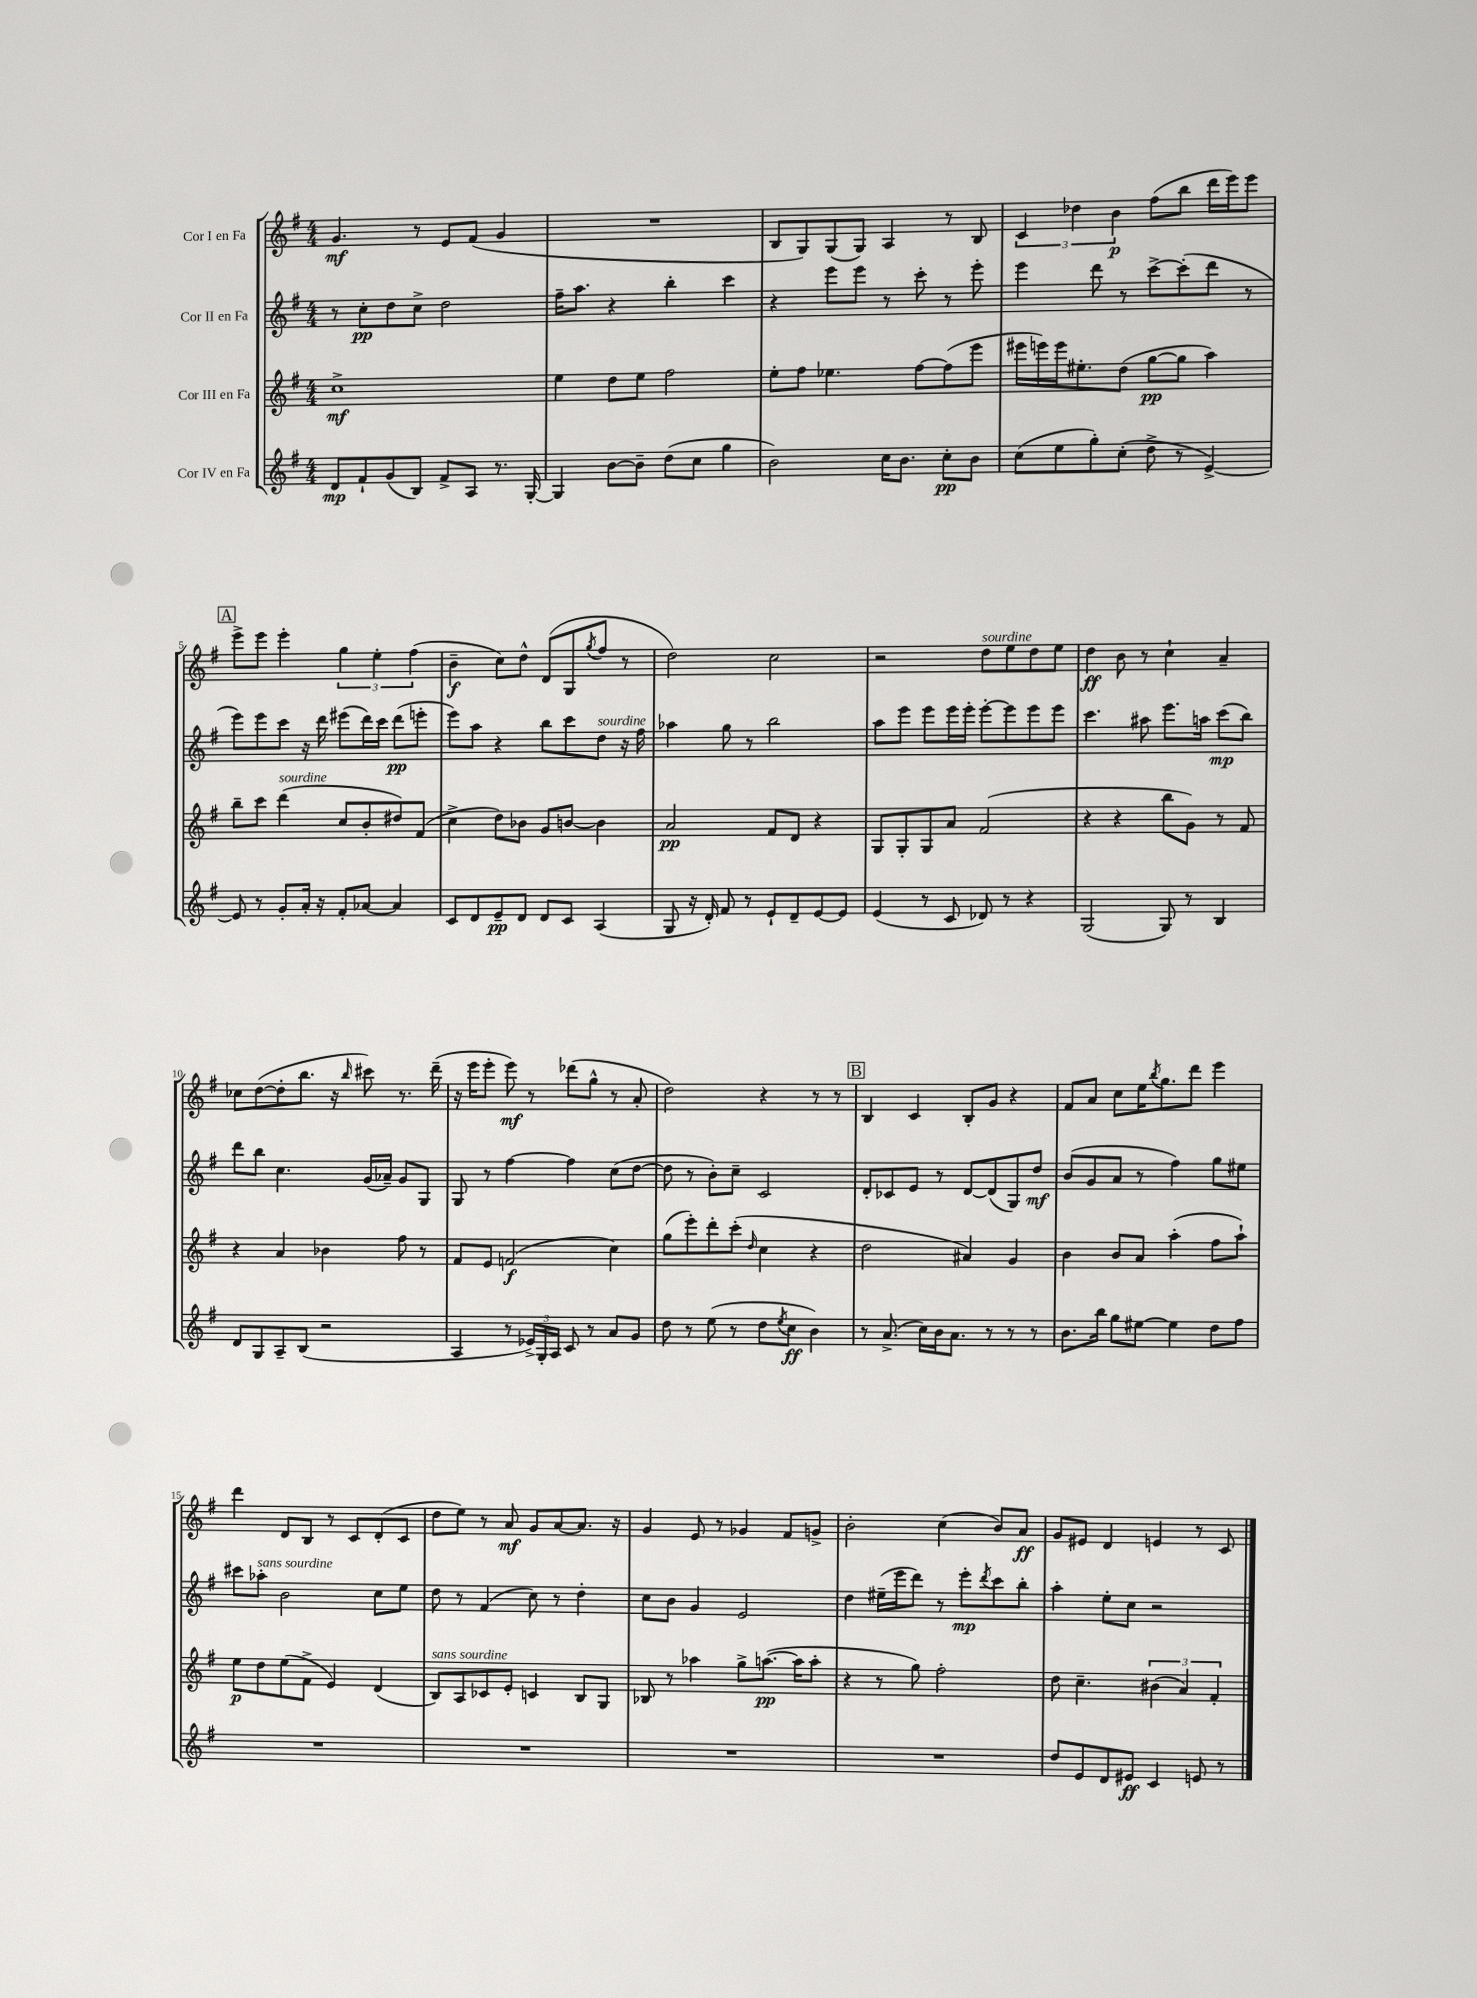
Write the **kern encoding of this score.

**kern	**dynam	**kern	**dynam	**kern	**dynam	**kern	**dynam
*part4	*part4	*part3	*part3	*part2	*part2	*part1	*part1
*staff4	*staff4	*staff3	*staff3	*staff2	*staff2	*staff1	*staff1
*I"Cor IV en Fa	*	*I"Cor III en Fa	*	*I"Cor II en Fa	*	*I"Cor I en Fa	*
*clefG2	*	*clefG2	*	*clefG2	*	*clefG2	*
*k[f#]	*	*k[f#]	*	*k[f#]	*	*k[f#]	*
*M4/4	*	*M4/4	*	*M4/4	*	*M4/4	*
=1	=1	=1	=1	=1	=1	=1	=1
8d/L	mp	1cc^	mf	8r	.	4.g/	mf
8f#`/	.	.	.	8cc'\L	pp	.	.
(8g/	.	.	.	8dd\	.	.	.
8B/J)	.	.	.	8cc^\J	.	8r	.
8f#^/L	.	.	.	2dd\	.	8e/L	.
8A/J	.	.	.	.	.	(8f#/J	.
8.r	.	.	.	.	.	4g/	.
[16G'/	.	.	.	.	.	.	.
=2	=2	=2	=2	=2	=2	=2	=2
4G/]	.	4ee\	.	16ff#~\KL	.	1r	.
.	.	.	.	8.aa\J	.	.	.
[8b\L	.	8dd\L	.	4r	.	.	.
8b~\J]	.	8ee\J	.	.	.	.	.
(8dd\L	.	2ff#\	.	4bb'\	.	.	.
8cc\J	.	.	.	.	.	.	.
4gg\	.	.	.	4ccc\	.	.	.
=3	=3	=3	=3	=3	=3	=3	=3
2b\)	.	8ee'\L	.	4r	.	8B/L	.
.	.	8ff#\J	.	.	.	8G/)	.
.	.	4.ee-X\	.	8eee\L	.	(8G/	.
.	.	.	.	8eee\J	.	8G/J)	.
16cc\KL	.	.	.	8r	.	4A/	.
8.b\J	.	.	.	.	.	.	.
.	.	[8ff#\L	.	8ccc'\	.	.	.
8cc'\L	pp	(8ff#\]	.	8r	.	8r	.
8b\J	.	8eee\J	.	8eee'\	.	8B/	.
=4	=4	=4	=4	=4	=4	=4	=4
(8cc\L	.	16eee#X\LL	.	4eee\	.	6c/	.
.	.	16eeen\)	.	.	.	.	.
8ee\	.	16eee\J	.	.	.	.	.
.	.	.	.	.	.	6dd-X\	.
.	.	8.ee#X'\	.	.	.	.	.
8gg'\)	.	.	.	8ddd\	.	.	.
.	.	.	.	.	.	6b\	p
(8cc'\J	.	(8dd\J	.	8r	.	.	.
8dd^\	.	[8gg\L	pp	[8ccc^\L	.	(8ff#\L	.
8r	.	8gg\J]	.	(8ccc'\]	.	8bb\J	.
[4e^/)	.	4aa\)	.	8ddd\J	.	16ddd\LL	.
.	.	.	.	.	.	16eee\J)	.
.	.	.	.	8r	.	8eee\J	.
!!LO:LB:g=z
!!LO:REH:place=s1:t=A
=5	=5	=5	=5	=5	=5	=5	=5
8e/]	.	8bb~\L	.	8eee\L)	.	8eee^\L	.
8r	.	8ccc\J	.	8eee\	.	8eee\J	.
!	!	!LO:TX:a:i:t=sourdine	!	!	!	!	!
8g'/L	.	(4ddd\	.	8ccc\J	.	4eee'\	.
16a'/Jk	.	.	.	16r	.	.	.
16r	.	.	.	16ddd\	.	.	.
8f#'/L	.	8cc/L	.	(8eee#X\L	.	6gg\	.
[8a-X/J	.	8b'/	.	16ddd\L)	.	.	.
.	.	.	.	.	.	6ee'\	.
.	.	.	.	16ccc\JJ	.	.	.
4a-/]	.	8dd#X/)	.	(8ddd\L	pp	.	.
.	.	.	.	.	.	(6ff#\	.
.	.	(8f#/J	.	8eeen'\J	.	.	.
=6	=6	=6	=6	=6	=6	=6	=6
8c/L	.	4cc^\	.	8eee\L)	.	4b~\	f
8d/	.	.	.	8aa\J	.	.	.
8e~/	pp	8dd\L)	.	4r	.	8cc\L)	.
8d/J	.	8b-X\J	.	.	.	8dd^^\J	.
8d/L	.	8g/L	.	8bb\L	.	(8d/L	.
8c/J	.	[8bn/J	.	8ccc\	.	8G/	.
.	.	.	.	.	.	8qgg/	.
!	!	!	!	!LO:TX:a:i:t=sourdine	!	!	!
(4A/	.	4b\]	.	8dd\J	.	8ff#/J	.
.	.	.	.	16r	.	8r	.
.	.	.	.	16ff#\	.	.	.
=7	=7	=7	=7	=7	=7	=7	=7
8G/	.	2a/	pp	4aa-X\	.	2dd\)	.
16r	.	.	.	.	.	.	.
16d'/)	.	.	.	.	.	.	.
8f#/	.	.	.	8gg\	.	.	.
8r	.	.	.	8r	.	.	.
8e`/L	.	8f#/L	.	2bb\	.	2cc\	.
8d~/	.	8d/J	.	.	.	.	.
[8e/	.	4r	.	.	.	.	.
8e/J]	.	.	.	.	.	.	.
=8	=8	=8	=8	=8	=8	=8	=8
(4e/	.	8G/L	.	8aa\L	.	2r	.
.	.	8G'/	.	8eee\J	.	.	.
8r	.	8G/	.	8eee\L	.	.	.
8c/	.	8a/J	.	16eee\L	.	.	.
.	.	.	.	16eee'\JJ	.	.	.
!	!	!	!	!	!	!LO:TX:a:i:t=sourdine	!
8d-X/)	.	(2f#/	.	[8eee'\L	.	8dd\L	.
8r	.	.	.	8eee\]	.	8ee\	.
4r	.	.	.	8eee\	.	8dd\	.
.	.	.	.	8eee\J	.	8ee\J	.
=9	=9	=9	=9	=9	=9	=9	=9
(2G/	.	4r	.	4.ccc\	.	4dd\	ff
.	.	4r	.	.	.	8b\	.
.	.	.	.	8aa#X\	.	8r	.
8G/)	.	8bb\L	.	8.eee\L	.	4cc`\	.
8r	.	8g\J)	.	.	.	.	.
.	.	.	.	16aan\Jk	.	.	.
4B/	.	8r	.	(8ccc\L	mp	4a~/	.
.	.	8f#/	.	8bb\J)	.	.	.
!!LO:LB:g=z
=10	=10	=10	=10	=10	=10	=10	=10
8d/L	.	4r	.	8ddd\L	.	8cc-X\L	.
8G/	.	.	.	8bb\J	.	([8dd\	.
8A~/	.	4a/	.	4.cc\	.	8dd'\]	.
(8B/J	.	.	.	.	.	8.bb\J	.
2r	.	4b-X\	.	.	.	.	.
.	.	.	.	.	.	16r	.
.	.	.	.	.	.	16qqbb/	.
.	.	.	.	(16g/LL	.	8ccc#X\)	.
.	.	.	.	16a-X~/JJ)	.	.	.
.	.	8ff#\	.	8g/L	.	8.r	.
.	.	8r	.	8G/J	.	.	.
.	.	.	.	.	.	(16ddd~\	.
=11	=11	=11	=11	=11	=11	=11	=11
4A/	.	8f#/L	.	8G/	.	16r	.
.	.	.	.	.	.	16eee\KL	.
.	.	8e/J	.	8r	.	8eee'\J	.
8r	.	(2fn/	f	[4ff#\	.	8eee\)	mf
24e-X^/LL)	.	.	.	.	.	8r	.
24G'/	.	.	.	.	.	.	.
24A/JJ	.	.	.	.	.	.	.
8c/	.	.	.	4ff#\]	.	(8ddd-X\L	.
8r	.	.	.	.	.	8gg^^\J	.
8a/L	.	4cc\)	.	(8cc\L	.	8r	.
8g/J	.	.	.	[8dd\J	.	8a'/	.
=12	=12	=12	=12	=12	=12	=12	=12
8dd\	.	(8gg\L	.	8dd\]	.	2dd\)	.
8r	.	8eee'\)	.	8r	.	.	.
(8ee\	.	8ddd'\	.	8b'\L)	.	.	.
8r	.	(8ccc'\J	.	8cc~\J	.	.	.
.	.	16qqdd/	.	.	.	.	.
8dd\L	.	4cc\	.	2c/	.	4r	.
8qee/	.	.	.	.	.	.	.
8cc\J	ff	.	.	.	.	.	.
4b\)	.	4r	.	.	.	8r	.
.	.	.	.	.	.	8r	.
!!LO:REH:place=s1:t=B
=13	=13	=13	=13	=13	=13	=13	=13
8r	.	2dd\	.	8d'/L	.	4B/	.
(8.a^/	.	.	.	8c-X/	.	.	.
.	.	.	.	8e/J	.	4c/	.
16cc\LL)	.	.	.	.	.	.	.
16b\J	.	.	.	8r	.	.	.
8.a\J	.	.	.	.	.	.	.
.	.	4a#X/)	.	[8d/L	.	8B'/L	.
8r	.	.	.	(8d/]	.	8g/J	.
8r	.	4g/	.	8G/)	.	4r	.
8r	.	.	.	8dd/J	mf	.	.
=14	=14	=14	=14	=14	=14	=14	=14
8.b\L	.	4b\	.	(8b/L	.	8f#/L	.
.	.	.	.	8g/	.	8a/J	.
16bb\Jk	.	.	.	.	.	.	.
8gg\L	.	8b/L	.	8a/J	.	8cc\L	.
[8ee#X\J	.	8a/J	.	8r	.	16ee\K	.
.	.	.	.	.	.	8qbb/	.
.	.	.	.	.	.	8.gg\	.
4ee#\]	.	(4aa'\	.	4ff#\)	.	.	.
.	.	.	.	.	.	8ddd\J	.
8dd\L	.	8ff#\L	.	8gg\L	.	4eee\	.
8ff#\J	.	8aa`\J)	.	8ee#X\J	.	.	.
!!LO:LB:g=z
=15	=15	=15	=15	=15	=15	=15	=15
1r	.	8ee\L	p	8ccc#X\L	.	4ddd\	.
!	!	!	!	!LO:TX:a:i:t=sans sourdine	!	!	!
.	.	8dd\	.	8aa-X'\J	.	.	.
.	.	(8ee\	.	2b\	.	8d/L	.
.	.	8f#^\J	.	.	.	8B/J	.
.	.	4e/)	.	.	.	8r	.
.	.	.	.	.	.	8c/L	.
.	.	(4d/	.	8cc\L	.	(8d'/	.
.	.	.	.	8ee\J	.	8c/J	.
=16	=16	=16	=16	=16	=16	=16	=16
!	!	!LO:TX:a:i:t=sans sourdine	!	!	!	!	!
1r	.	8B/L)	.	8dd\	.	8dd\L	.
.	.	8A/	.	8r	.	8ee\J)	.
.	.	8c-X/	.	(4f#/	.	8r	.
.	.	8e'/J	.	.	.	8a/	mf
.	.	4cn/	.	8cc\)	.	8g/L	.
.	.	.	.	8r	.	[8a/	.
.	.	8B/L	.	4dd'\	.	8.a/J]	.
.	.	8G/J	.	.	.	.	.
.	.	.	.	.	.	16r	.
=17	=17	=17	=17	=17	=17	=17	=17
1r	.	8B-X/	.	8cc\L	.	4g/	.
.	.	8r	.	8b\J	.	.	.
.	.	4aa-X\	.	4g/	.	8e/	.
.	.	.	.	.	.	8r	.
.	.	8gg^\L	.	2e/	.	4g-X/	.
.	.	([8.aan\J	pp	.	.	.	.
.	.	.	.	.	.	8f#/L	.
.	.	16aa\KL]	.	.	.	.	.
.	.	8aa'\J	.	.	.	8gn^/J	.
=18	=18	=18	=18	=18	=18	=18	=18
1r	.	4r	.	4dd\	.	2b'\	.
.	.	8r	.	(16ee#X~\LL	.	.	.
.	.	.	.	16eee\J	.	.	.
.	.	8gg\)	.	8ddd\J)	.	.	.
.	.	2ff#'\	.	8r	.	(4cc\	.
.	.	.	.	8eee'\L	mp	.	.
.	.	.	.	8qddd/	.	.	.
.	.	.	.	8ccc\	.	8b/L)	.
.	.	.	.	8bb'\J	.	8a/J	ff
=19	=19	=19	=19	=19	=19	=19	=19
8dd/L	.	8dd\	.	4aa'\	.	8g/L	.
8e/	.	4.cc~\	.	.	.	8e#X/J	.
8d/	.	.	.	8ee'\L	.	4d/	.
8e#X/J	ff	.	.	8cc\J	.	.	.
4c/	.	(6b#X\	.	2r	.	4en/	.
.	.	6a/)	.	.	.	.	.
8en/	.	.	.	.	.	8r	.
.	.	6f#'/	.	.	.	.	.
8r	.	.	.	.	.	8c/	.
==	==	==	==	==	==	==	==
*-	*-	*-	*-	*-	*-	*-	*-
